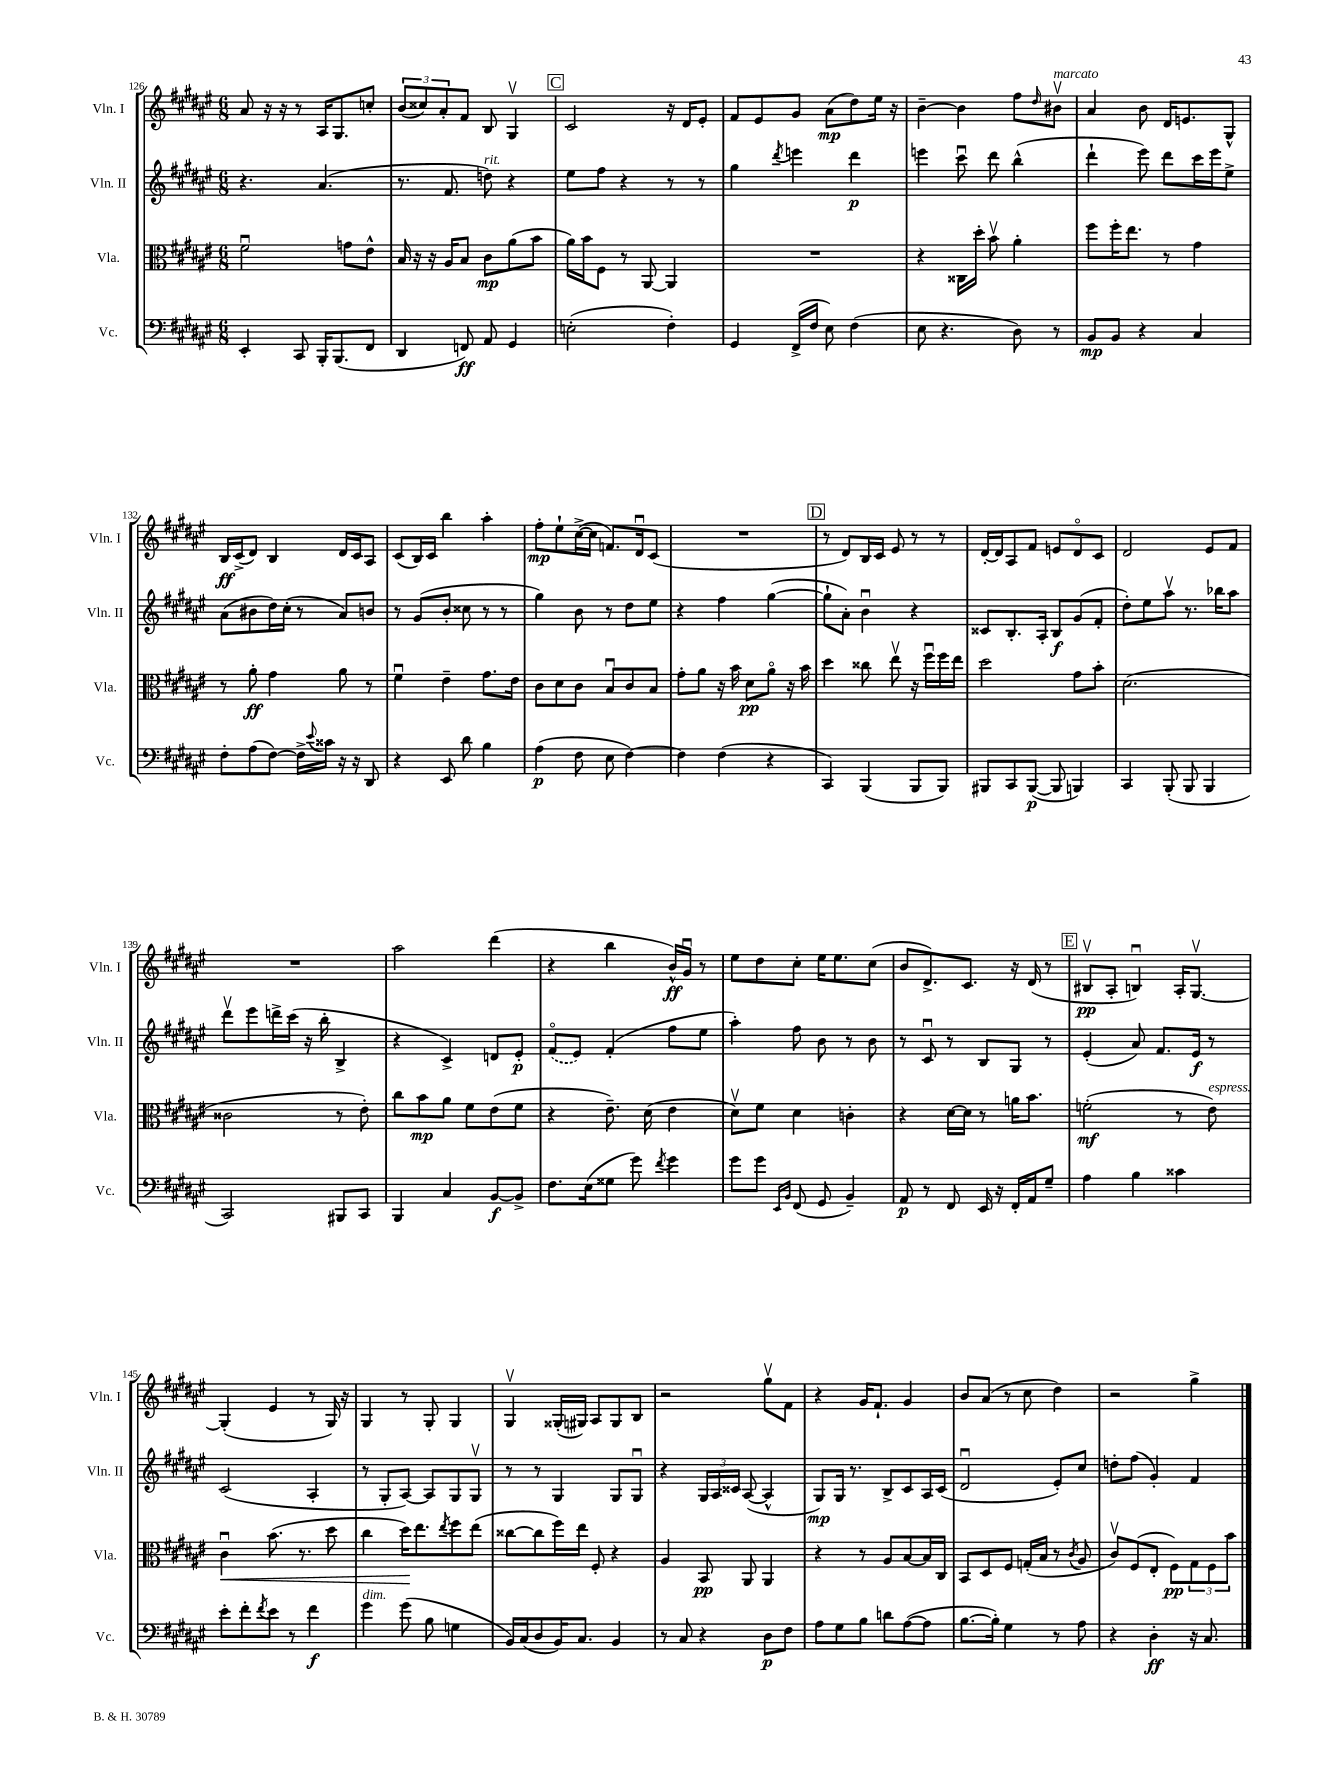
<<
\new StaffGroup <<
\new Staff = "s0" \with { instrumentName = "Vln. I" shortInstrumentName = "Vln. I" } {
    \clef treble \key fis \major \numericTimeSignature \time 6/8
    ais'8 r16 r16 r8 ais16 gis8. c''8-. |
    \tuplet 3/2 { b'8( cisis''8) ais'8-. } fis'8 b8 gis4\upbow |
    \mark \markup { \box "C" } cis'2 r16 dis'16 eis'8-. |
    fis'8 eis'8 gis'8 ais'8\mp( dis''8) eis''16 r16 |
    b'4~-- b'4 fis''8 \grace { dis''16 } bis'8\upbow^\markup { \italic "marcato" } |
    ais'4 b'8 dis'16 e'8. gis8-^ |
    b16\ff cis'16->( dis'8) b4 dis'16 cis'16 ais8 |
    cis'8( b16) cis'16 b''4 ais''4-. |
    fis''8-.\mp eis''8-! cis''16~->( cis''16 f'8.) dis'16\downbow cis'8( |
    R2. |
    \mark \markup { \box "D" } r8 dis'8) b16 cis'16 eis'8 r8 r8 |
    dis'16~-. dis'16 ais8 fis'8 e'8 dis'8\flageolet cis'8 |
    dis'2 eis'8 fis'8 |
    R2. |
    ais''2 dis'''4( |
    r4 b''4 b'16-^\ff) gis'16\downbow r8 |
    eis''8 dis''8 cis''8-. eis''16 eis''8. cis''8( |
    b'8 dis'8.->) cis'8. r16 dis'16( r8 |
    \mark \markup { \box "E" } bis8\upbow\pp ais8-. b4\downbow) ais16-. gis8.~\upbow |
    gis4-.( eis'4 r8 gis16) r16 |
    gis4 r8 gis8-. gis4 |
    gis4\upbow gisis16-.( gis16) ais8 gis8 b8 |
    r2 gis''8\upbow fis'8 |
    r4 gis'16 fis'8.-! gis'4 |
    b'8 ais'8( r8 cis''8 dis''4) |
    r2 gis''4-> \bar "|." |
}
\new Staff = "s1" \with { instrumentName = "Vln. II" shortInstrumentName = "Vln. II" } {
    \clef treble \key fis \major \numericTimeSignature \time 6/8
    r4. ais'4.( |
    r8. fis'8. d''8^\markup { \italic "rit." }) r4 |
    \mark \markup { \box "C" } eis''8 fis''8 r4 r8 r8 |
    gis''4 \acciaccatura { dis'''8 } e'''4 dis'''4\p |
    e'''4 cis'''8\downbow dis'''8 b''4-^( |
    dis'''4-! eis'''8) dis'''8 cis'''16 eis'''16 eis''8-> |
    ais'8( bis'8 dis''16) cis''16-.( r8 ais'8) b'8 |
    r8 gis'8( b'8-. cisis''8 r8 r8 |
    gis''4) b'8 r8 dis''8 eis''8 |
    r4 fis''4 gis''4~( |
    \mark \markup { \box "D" } gis''8-! ais'8-.) b'4\downbow r4 |
    cisis'8 b8.-. ais16-. b8\f gis'8( fis'8-. |
    dis''8-.) eis''8 ais''8\upbow r8. bes''16 ais''8 |
    dis'''8\upbow eis'''8 d'''16-> cis'''16( r16 b''16-. b4-> |
    r4 cis'4->) d'8 eis'8-.\p |
    \once \slurDashed fis'8\flageolet( eis'8) fis'4-.( fis''8 eis''8 |
    ais''4-.) fis''8 b'8 r8 b'8 |
    r8 cis'8\downbow r8 b8 gis8 r8 |
    \mark \markup { \box "E" } eis'4-.( ais'8) fis'8. eis'16\f r8 |
    cis'2( ais4-. |
    r8 gis8-. ais8~) ais8 gis8 gis8\upbow |
    r8 r8 gis4 gis8 gis8\downbow |
    r4 \tuplet 3/2 { gis16 ais16 cisis'16 } ais8~( ais4-^ |
    gis8\mp) gis16 r8. b8-> cis'8 ais16 cis'16( |
    dis'2\downbow eis'8-.) cis''8 |
    d''8-. fis''8( gis'4-.) fis'4 \bar "|." |
}
\new Staff = "s2" \with { instrumentName = "Vla." shortInstrumentName = "Vla." } {
    \clef alto \key fis \major \numericTimeSignature \time 6/8
    fis'2\downbow g'8 eis'8-^ |
    b16 r16 r16 ais16 b8 cis'8\mp ais'8( b'8 |
    \mark \markup { \box "C" } ais'16) b'16 fis8 r8 ais,8~ ais,4 |
    R2. |
    r4 cisis16 dis''16-. b'8\upbow ais'4-. |
    fis''8 fis''16-. eis''8. r8 gis'4 |
    r8 ais'8-.\ff gis'4 ais'8 r8 |
    fis'4\downbow eis'4-- gis'8. eis'16 |
    cis'8 dis'8 cis'8 b8\downbow cis'8 b8 |
    gis'8-. ais'8 r16 b'16 dis'8\pp ais'8\flageolet r16 b'16 |
    \mark \markup { \box "D" } dis''4 cisis''8 eis''8\upbow r16 fis''16\downbow fis''16 eis''16 |
    dis''2 gis'8 b'8-. |
    dis'2.( |
    cisis'2 r8 eis'8-.) |
    cis''8 b'8\mp ais'8 fis'8 eis'8( fis'8 |
    r4 eis'8.--) dis'16( eis'4 |
    dis'8\upbow) fis'8 dis'4 c'4-. |
    r4 dis'16~ dis'16 r8 a'16 b'8. |
    \mark \markup { \box "E" } f'2-.\mf( r8 eis'8^\markup { \italic "espress." }) |
    cis'4\downbow\< b'8.( r8. dis''8 |
    cis''4 dis''16\!) eis''8. \acciaccatura { eis''8 } fis''8 eis''8( |
    cisis''8~ cisis''8 fis''16) eis''16 fis8-. r4 |
    ais4 b,8\pp ais,8 ais,4 |
    r4 r8 ais8 b8~ b16 cis16 |
    b,8 dis8 fis8 g16-.( b16 r8 \acciaccatura { cis'8 } ais8 |
    cis'8\upbow) fis8( eis8-. fis8\pp) \tuplet 3/2 { gis8 fis8 b'8 } \bar "|." |
}
\new Staff = "s3" \with { instrumentName = "Vc." shortInstrumentName = "Vc." } {
    \clef bass \key fis \major \numericTimeSignature \time 6/8
    eis,4-. cis,8 b,,16-. b,,8.( fis,8 |
    dis,4 f,8\ff) ais,8 gis,4 |
    \mark \markup { \box "C" } e2-.( fis4-.) |
    gis,4 fis,16->( fis16 eis8) fis4( |
    eis8 r4. dis8) r8 |
    b,8\mp b,8 r4 cis4 |
    fis8-. ais8( fis8~) fis16-> \appoggiatura { eis'8 } cisis'16 r16 r16 dis,8 |
    r4 eis,8 dis'8 b4 |
    ais4\p( fis8 eis8 fis4~) |
    fis4 fis4( r4 |
    \mark \markup { \box "D" } cis,4) b,,4( b,,8 b,,8) |
    bis,,8 cis,8 bis,,8~\p( bis,,8 b,,4) |
    cis,4 b,,8-.( b,,8 b,,4 |
    cis,2) bis,,8 cis,8 |
    b,,4 cis4 b,8~\f b,8-> |
    fis8. eis16( gisis8 gis'8) \acciaccatura { fis'8 } gis'4 |
    gis'8 gis'8 \grace { eis,16 b,16 } fis,8( gis,8 b,4--) |
    ais,8\p r8 fis,8 eis,16 r16 fis,16-. ais,16 gis8-- |
    \mark \markup { \box "E" } ais4 b4 cisis'4 |
    eis'8-. fis'8-. \acciaccatura { fis'8 } eis'8 r8 fis'4\f |
    gis'4^\markup { \italic "dim." } gis'8( b8 g4 |
    b,16) cis16( dis8 b,16) cis8. b,4 |
    r8 cis8 r4 dis8\p fis8 |
    ais8 gis8 b8 d'8 ais8~( ais8 |
    b8.~ b16-.) gis4 r8 ais8 |
    r4 dis4-.\ff r16 cis8. \bar "|." |
}
>>
>>
\layout { \context { \Score currentBarNumber = #126 } }
